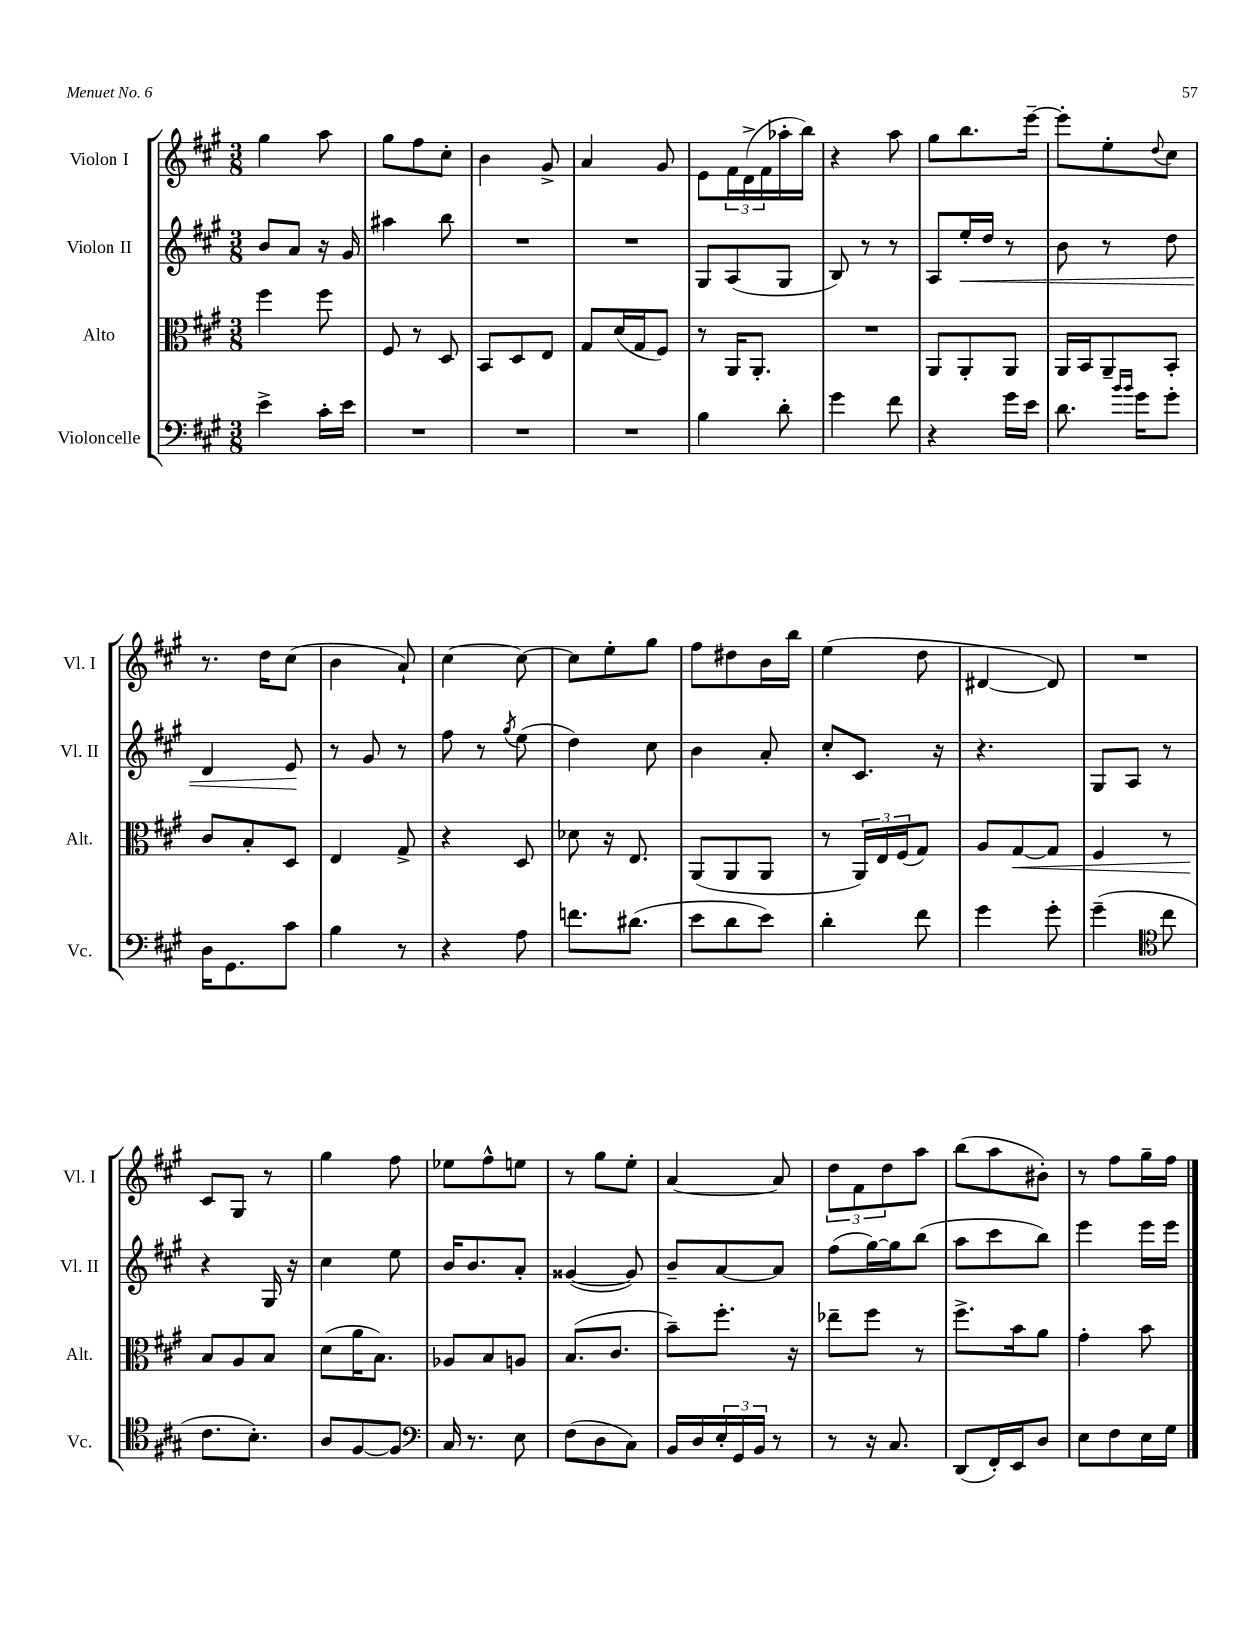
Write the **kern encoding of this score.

**kern	**kern	**dynam	**kern	**dynam	**kern
*part4	*part3	*part3	*part2	*part2	*part1
*staff4	*staff3	*staff3	*staff2	*staff2	*staff1
*I"Violoncelle	*I"Alto	*	*I"Violon II	*	*I"Violon I
*I'Vc.	*I'Alt.	*	*I'Vl. II	*	*I'Vl. I
*clefF4	*clefC3	*	*clefG2	*	*clefG2
*k[f#c#g#]	*k[f#c#g#]	*	*k[f#c#g#]	*	*k[f#c#g#]
*M3/8	*M3/8	*	*M3/8	*	*M3/8
=10	=10	=10	=10	=10	=10
4e^\	4ff#\	.	8b/L	.	4gg#\
.	.	.	8a/J	.	.
16c#'\LL	8ff#\	.	16r	.	8aa\
16e\JJ	.	.	16g#/	.	.
=11	=11	=11	=11	=11	=11
4.r	8F#/	.	4aa#X\	.	8gg#\L
.	8r	.	.	.	8ff#\
.	8D/	.	8bb\	.	8cc#'\J
=12	=12	=12	=12	=12	=12
4.r	8BB/L	.	4.r	.	4b\
.	8D/	.	.	.	.
.	8E/J	.	.	.	8g#^/
=13	=13	=13	=13	=13	=13
4.r	8G#/L	.	4.r	.	4a/
.	(16d/L	.	.	.	.
.	16G#/J	.	.	.	.
.	8F#/J)	.	.	.	8g#/
=14	=14	=14	=14	=14	=14
4B\	8r	.	8G#/L	.	8e\L
.	16AA/KL	.	(8A/	.	24f#\L
.	.	.	.	.	(24d^\
.	8.AA'/J	.	.	.	.
.	.	.	.	.	24f#\
8d'\	.	.	8G#/J	.	16aa-X'\
.	.	.	.	.	16bb\JJ)
=15	=15	=15	=15	=15	=15
4g#\	4.r	.	8B/)	.	4r
.	.	.	8r	.	.
8f#\	.	.	8r	.	8aa\
=16	=16	=16	=16	=16	=16
4r	8AA/L	.	8A/L	.	8gg#\L
!	!	!	!	!LO:HP:b	!
.	8AA'/	.	16ee'/L	<	8.bb\
.	.	.	16dd/JJ	.	.
16g#\LL	8AA/J	.	8r	.	.
16e\JJ	.	.	.	.	[16eee~\Jk
=17	=17	=17	=17	=17	=17
8.d\	16AA/LL	.	8b\	.	8eee'\L]
.	16BB/J	.	.	.	.
.	8AA~/	.	8r	.	8ee'\
16qqb/LL	.	.	.	.	.
16qqb/JJ	.	.	.	.	.
16g#\KL	.	.	.	.	.
.	.	.	.	.	8qqdd/
8g#'\J	8BB'/J	.	8dd\	.	8cc#\J
!!LO:LB:g=z
=18	=18	=18	=18	=18	=18
16D\KL	8c#/L	.	4d/	.	8.r
8.GG#\	.	.	.	.	.
.	8B'/	.	.	.	.
.	.	.	.	.	16dd\KL
8c#\J	8D/J	.	8e/	.	(8cc#\J
.	.	.	.	[	.
=19	=19	=19	=19	=19	=19
4B\	4E/	.	8r	.	4b\
.	.	.	8g#/	.	.
8r	8G#^/	.	8r	.	8a`/)
=20	=20	=20	=20	=20	=20
4r	4r	.	8ff#\	.	[4cc#\
.	.	.	8r	.	.
.	.	.	8qgg#/	.	.
8A\	8D/	.	(8ee\	.	8cc#\_
=21	=21	=21	=21	=21	=21
8.fn\L	8d-X\	.	4dd\)	.	8cc#\L]
.	16r	.	.	.	8ee'\
(8.d#X\J	8.E/	.	.	.	.
.	.	.	8cc#\	.	8gg#\J
=22	=22	=22	=22	=22	=22
8e\L	(8AA/L	.	4b\	.	8ff#\L
8d\	8AA/	.	.	.	8dd#X\
8e\J)	8AA/J	.	8a'/	.	16b\L
.	.	.	.	.	16bb\JJ
=23	=23	=23	=23	=23	=23
4d'\	8r	.	8cc#'/L	.	(4ee\
.	24AA/LL)	.	8.c#/J	.	.
.	24E/	.	.	.	.
.	(24F#/J	.	.	.	.
8f#\	8G#/J)	.	.	.	8dd\
.	.	.	16r	.	.
=24	=24	=24	=24	=24	=24
4g#\	8A/L	.	4.r	.	[4d#X/
!	!	!LO:HP:b	!	!	!
.	[8G#/	<	.	.	.
8g#'\	8G#/J]	.	.	.	8d#/])
=25	=25	=25	=25	=25	=25
(4g#~\	4F#/	.	8G#/L	.	4.r
.	.	.	8A/J	.	.
*clefC4	*	*	*	*	*
8cc#\	8r	.	8r	.	.
!!LO:LB:g=z
=26	=26	=26	=26	=26	=26
8.c#\L	8B/L	.	4r	.	8c#/L
.	8A/	[	.	.	8G#/J
8.B'\J)	.	.	.	.	.
.	8B/J	.	16G#/	.	8r
.	.	.	16r	.	.
=27	=27	=27	=27	=27	=27
8A/L	(8d\L	.	4cc#\	.	4gg#\
[8F#/	16a\K	.	.	.	.
.	8.B\J)	.	.	.	.
8F#/J]	.	.	8ee\	.	8ff#\
=28	=28	=28	=28	=28	=28
*clefF4	*	*	*	*	*
16C#/	8A-X/L	.	16b/KL	.	8ee-X\L
8.r	.	.	8.b/	.	.
.	8B/	.	.	.	8ff#^^\
8E\	8An/J	.	8a'/J	.	8een\J
=29	=29	=29	=29	=29	=29
(8F#\L	(8.B/L	.	([4g##X/	.	8r
8D\	.	.	.	.	8gg#\L
.	8.c#/J	.	.	.	.
8C#\J)	.	.	8g##/])	.	8ee'\J
=30	=30	=30	=30	=30	=30
16BB/LL	8b~\L)	.	8b~/L	.	[4a/
16D/	.	.	.	.	.
24E'/	8.ff#'\J	.	[8a/	.	.
24GG#/	.	.	.	.	.
24BB/JJ	.	.	.	.	.
8r	.	.	8a/J]	.	8a/]
.	16r	.	.	.	.
=31	=31	=31	=31	=31	=31
8r	8ee-X~\L	.	(8ff#\L	.	12dd\L
.	.	.	.	.	12f#\
16r	8ff#\J	.	[16gg#\L)	.	.
.	.	.	.	.	12dd\
8.C#/	.	.	16gg#\J]	.	.
.	8r	.	(8bb\J	.	8aa\J
=32	=32	=32	=32	=32	=32
(8DD/L	8.ff#^\L	.	8aa\L	.	(8bb\L
16FF#'/L)	.	.	8ccc#\	.	8aa\
16EE/J	16b\k	.	.	.	.
8D/J	8a\J	.	8bb\J)	.	8b#X'\J)
=33	=33	=33	=33	=33	=33
8E\L	4g#'\	.	4eee\	.	8r
8F#\	.	.	.	.	8ff#\L
16E\L	8b\	.	16eee\LL	.	16gg#~\L
16G#\JJ	.	.	16eee\JJ	.	16ff#\JJ
==	==	==	==	==	==
*-	*-	*-	*-	*-	*-
